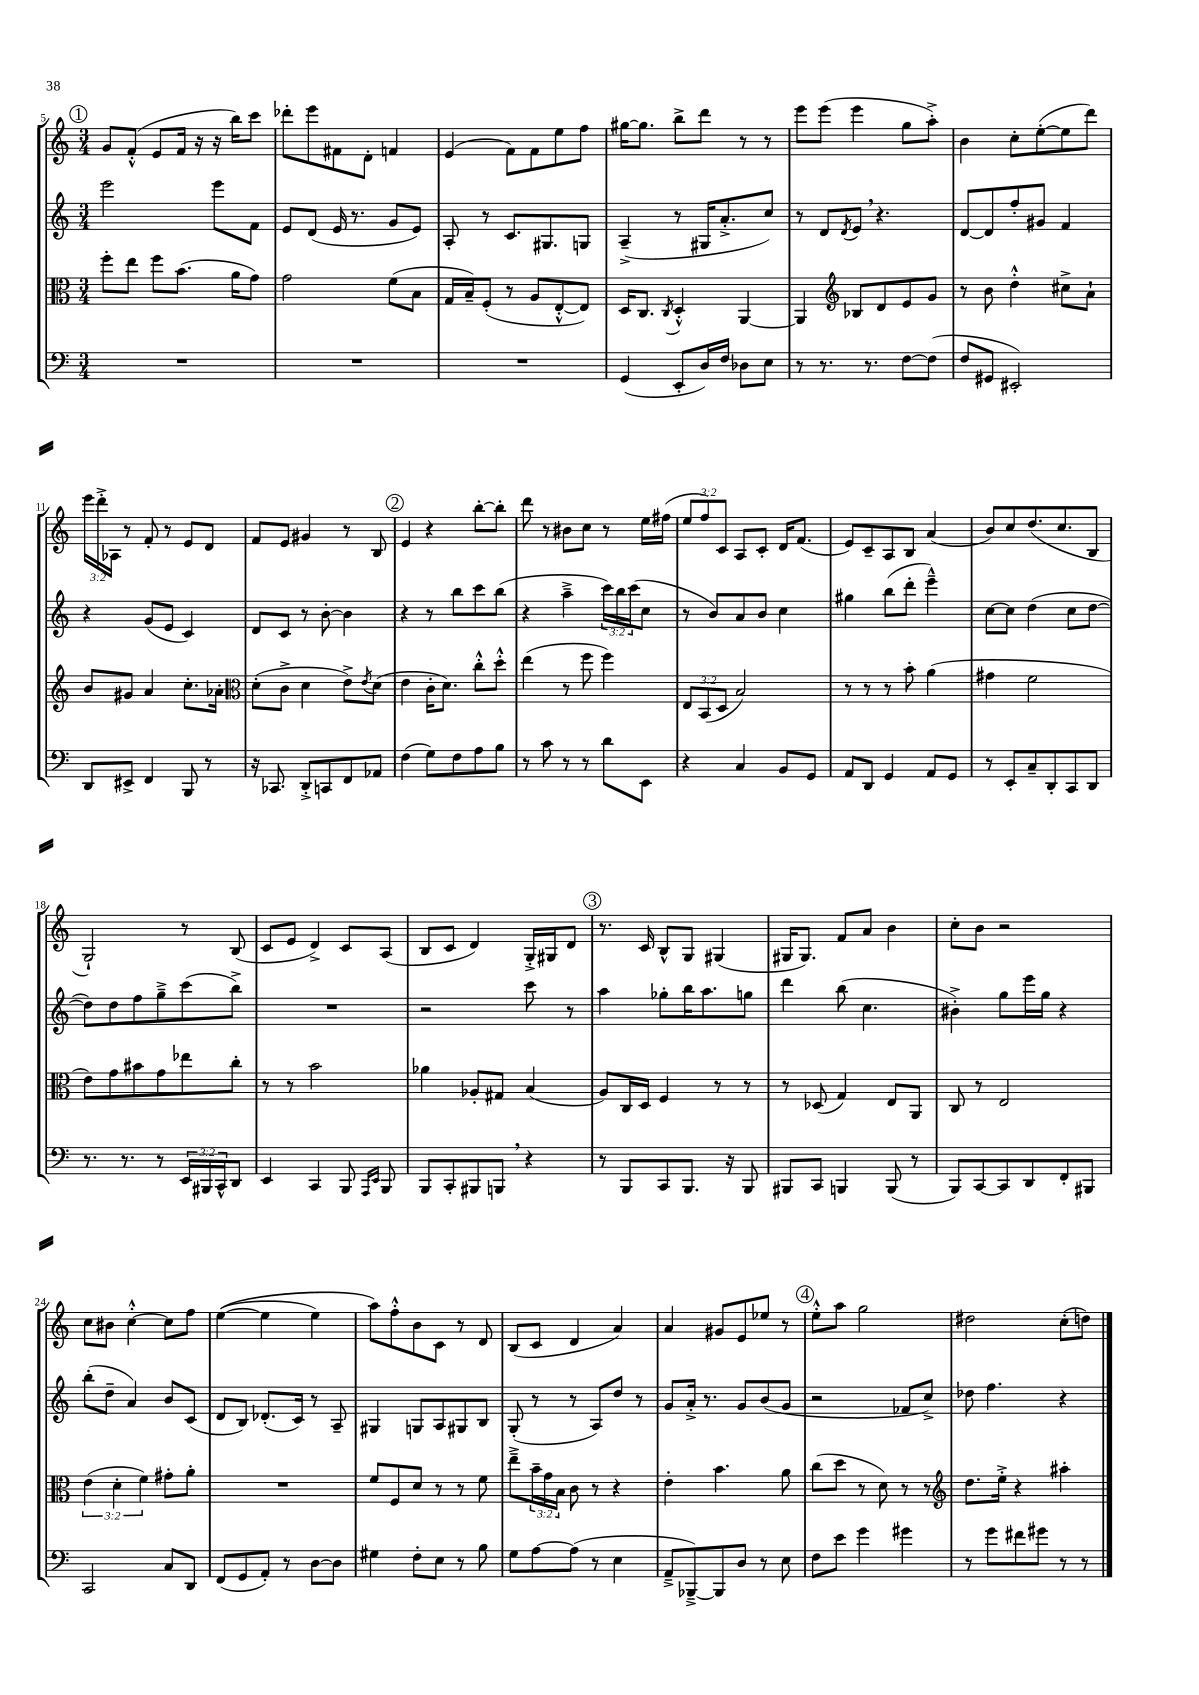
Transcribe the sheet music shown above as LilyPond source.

<<
\new StaffGroup <<
\new Staff = "s0" {
    \clef treble \key c \major \numericTimeSignature \time 3/4 \override Staff.TupletNumber.text = #tuplet-number::calc-fraction-text
    \mark \markup { \circle "1" } g'8 f'8-.-^( e'8 f'16 r16 r16 b''16) c'''8 |
    des'''8-. e'''8 fis'8 d'8-. f'4 |
    e'4( f'8) f'8 e''8 f''8 |
    gis''16~ gis''8. b''8-> d'''8 r8 r8 |
    e'''8 e'''8( e'''4 g''8 a''8-.->) |
    b'4 c''8-. e''8~-.( e''8 d'''8) |
    \tuplet 3/2 { e'''16 d'''16-.-> aes16 } r8 f'8-. r8 e'8 d'8 |
    f'8 e'8 gis'4 r8 b8 |
    \mark \markup { \circle "2" } e'4 r4 b''8~-. b''8-. |
    d'''8 r8 bis'8 c''8 r8 e''16 fis''16( |
    \tuplet 3/2 { e''8 f''8) c'8 } a8 c'8-. d'16 f'8.( |
    e'8) c'8-- a8 b8 a'4( |
    b'8) c''8 d''8.( c''8. b8 |
    g2-!) r8 b8( |
    c'8 e'8 d'4->) c'8 a8( |
    b8 c'8 d'4) g16-.-> gis16 d'8 |
    \mark \markup { \circle "3" } r8. c'16 b8-^ g8 gis4( |
    gis16 gis8.) f'8 a'8 b'4 |
    c''8-. b'8 r2 |
    c''8 bis'8 c''4~-.-^ c''8 f''8 |
    e''4~(\( e''4 e''4) |
    a''8\) f''8-.-^ b'8 c'8 r8 d'8 |
    b8( c'8 d'4 a'4) |
    a'4 gis'8 e'8 ees''8 r8 |
    \mark \markup { \circle "4" } e''8-.-^ a''8 g''2 |
    dis''2 c''8-.( d''8) \bar "|." |
}
\new Staff = "s1" {
    \clef treble \key c \major \numericTimeSignature \time 3/4 \override Staff.TupletNumber.text = #tuplet-number::calc-fraction-text
    \mark \markup { \circle "1" } e'''2 e'''8 f'8 |
    e'8 d'8( e'16 r8. g'8 e'8) |
    a8-. r8 c'8. gis8. g8 |
    a4--->( r8 gis16 a'8.-.-> c''8) |
    r8 d'8 \acciaccatura { d'8 } e'8 \breathe r4. |
    d'8~ d'8 f''8-. gis'8 f'4 |
    r4 g'8( e'8 c'4) |
    d'8 c'8 r8 b'8~-. b'4 |
    \mark \markup { \circle "2" } r4 r8 b''8 c'''8 b''8( |
    r4 a''4---> \tuplet 3/2 { c'''16) b''16 c'''16( } c''8 |
    r8 b'8) a'8 b'8 c''4 |
    gis''4 b''8( d'''8-. e'''4---^) |
    c''8~ c''8 d''4( c''8 d''8~ |
    d''8) d''8 f''8 g''8---> c'''8( b''8->) |
    R2. |
    r2 c'''8 r8 |
    \mark \markup { \circle "3" } a''4 ges''8-. b''16 a''8. g''8 |
    d'''4 b''8( c''4. |
    bis'4-.->) g''8 e'''16 g''16 r4 |
    b''8-.( d''8-- a'4) b'8 c'8( |
    d'8 b8) des'8.-.( c'16) r8 a8-- |
    gis4 g8 a8 gis8 b8 |
    g8-.( r8 r8 a8) d''8 r8 |
    g'8 a'16-.-> r8. g'8 b'8( g'8 |
    \mark \markup { \circle "4" } r2 fes'8 c''8->) |
    des''8 f''4. r4 \bar "|." |
}
\new Staff = "s2" {
    \clef alto \key c \major \numericTimeSignature \time 3/4 \override Staff.TupletNumber.text = #tuplet-number::calc-fraction-text
    \mark \markup { \circle "1" } f''8-. e''8 f''8 b'8.( a'16 g'8) |
    g'2 f'8( b8 |
    g16 b16--) f8-.( r8 a8 e8~-.-^ e8) |
    d16 c8. \acciaccatura { c8 } d4-.-^ a,4~ |
    a,4 \clef treble bes8 d'8 e'8 g'8 |
    r8 b'8 d''4-.-^ cis''8-> a'8-! |
    b'8 gis'8 a'4 c''8.-. aes'16-. |
    \clef alto d'8-.( c'8-> d'4 e'8->) \acciaccatura { e'8 } d'8( |
    \mark \markup { \circle "2" } e'4 c'16-. d'8.) c''8-.-^ d''8-.-^ |
    e''4( r8 f''8 f''4) |
    \tuplet 3/2 { e8 b,8( d8 } b2) |
    r8 r8 r8 b'8-. a'4( |
    gis'4 f'2 |
    e'8) g'8 bis'8 g'8 ees''8 c''8-. |
    r8 r8 b'2 |
    aes'4 aes8-. gis8 b4( |
    \mark \markup { \circle "3" } a8) c16 d16 f4 r8 r8 |
    r8 des8( g4) e8 a,8 |
    c8 r8 e2 |
    \tuplet 3/2 { e'4( d'4-. f'4) } gis'8-. a'8-. |
    R2. |
    f'8 f8 d'8 r8 r8 f'8 |
    e''8---> \tuplet 3/2 { b'16-- g'16 b16 } c'8 r8 r4 |
    e'4-. b'4. a'8 |
    \mark \markup { \circle "4" } c''8( d''8 r8 d'8) r8 r8 |
    \clef treble d''8. e''16-.-> r4 ais''4-. \bar "|." |
}
\new Staff = "s3" {
    \clef bass \key c \major \numericTimeSignature \time 3/4 \override Staff.TupletNumber.text = #tuplet-number::calc-fraction-text
    \mark \markup { \circle "1" } R2. |
    R2. |
    R2. |
    g,4( e,8-. d16) f16 des8 e8 |
    r8 r8. r8. f8~ f8( |
    f8 gis,8 eis,2-.) |
    d,8 eis,8-> f,4 b,,8 r8 |
    r16 ces,8. d,8-.-> c,8 f,8 aes,8 |
    \mark \markup { \circle "2" } f4( g8) f8 a8 b8 |
    r8 c'8 r8 r8 d'8 e,8 |
    r4 c4 b,8 g,8 |
    a,8 d,8 g,4 a,8 g,8 |
    r8 e,8-. c8-- d,8-. c,8 d,8 |
    r8. r8. r8 \tuplet 3/2 { e,16 bis,,16 c,16-^ } d,8 |
    e,4 c,4 b,,8 \grace { a,,16 e,16 } b,,8 |
    b,,8 c,8-. bis,,8 b,,8 \breathe r4 |
    \mark \markup { \circle "3" } r8 b,,8 c,8 b,,8. r16 b,,8 |
    bis,,8 c,8 b,,4 b,,8( r8 |
    b,,8) c,8~ c,8 d,8 f,8-. bis,,8 |
    c,2 c8 d,8 |
    f,8( g,8 a,8-.) r8 d8~ d8 |
    gis4 f8-. e8 r8 b8 |
    g8 a8~ a8( r8 e4 |
    a,8---> bes,,8~--->) bes,,8 d8 r8 e8 |
    \mark \markup { \circle "4" } f8 e'8 g'4 gis'4 |
    r8 g'8 fis'8 gis'8 r8 r8 \bar "|." |
}
>>
>>
\layout { \context { \Score currentBarNumber = #5 } }
